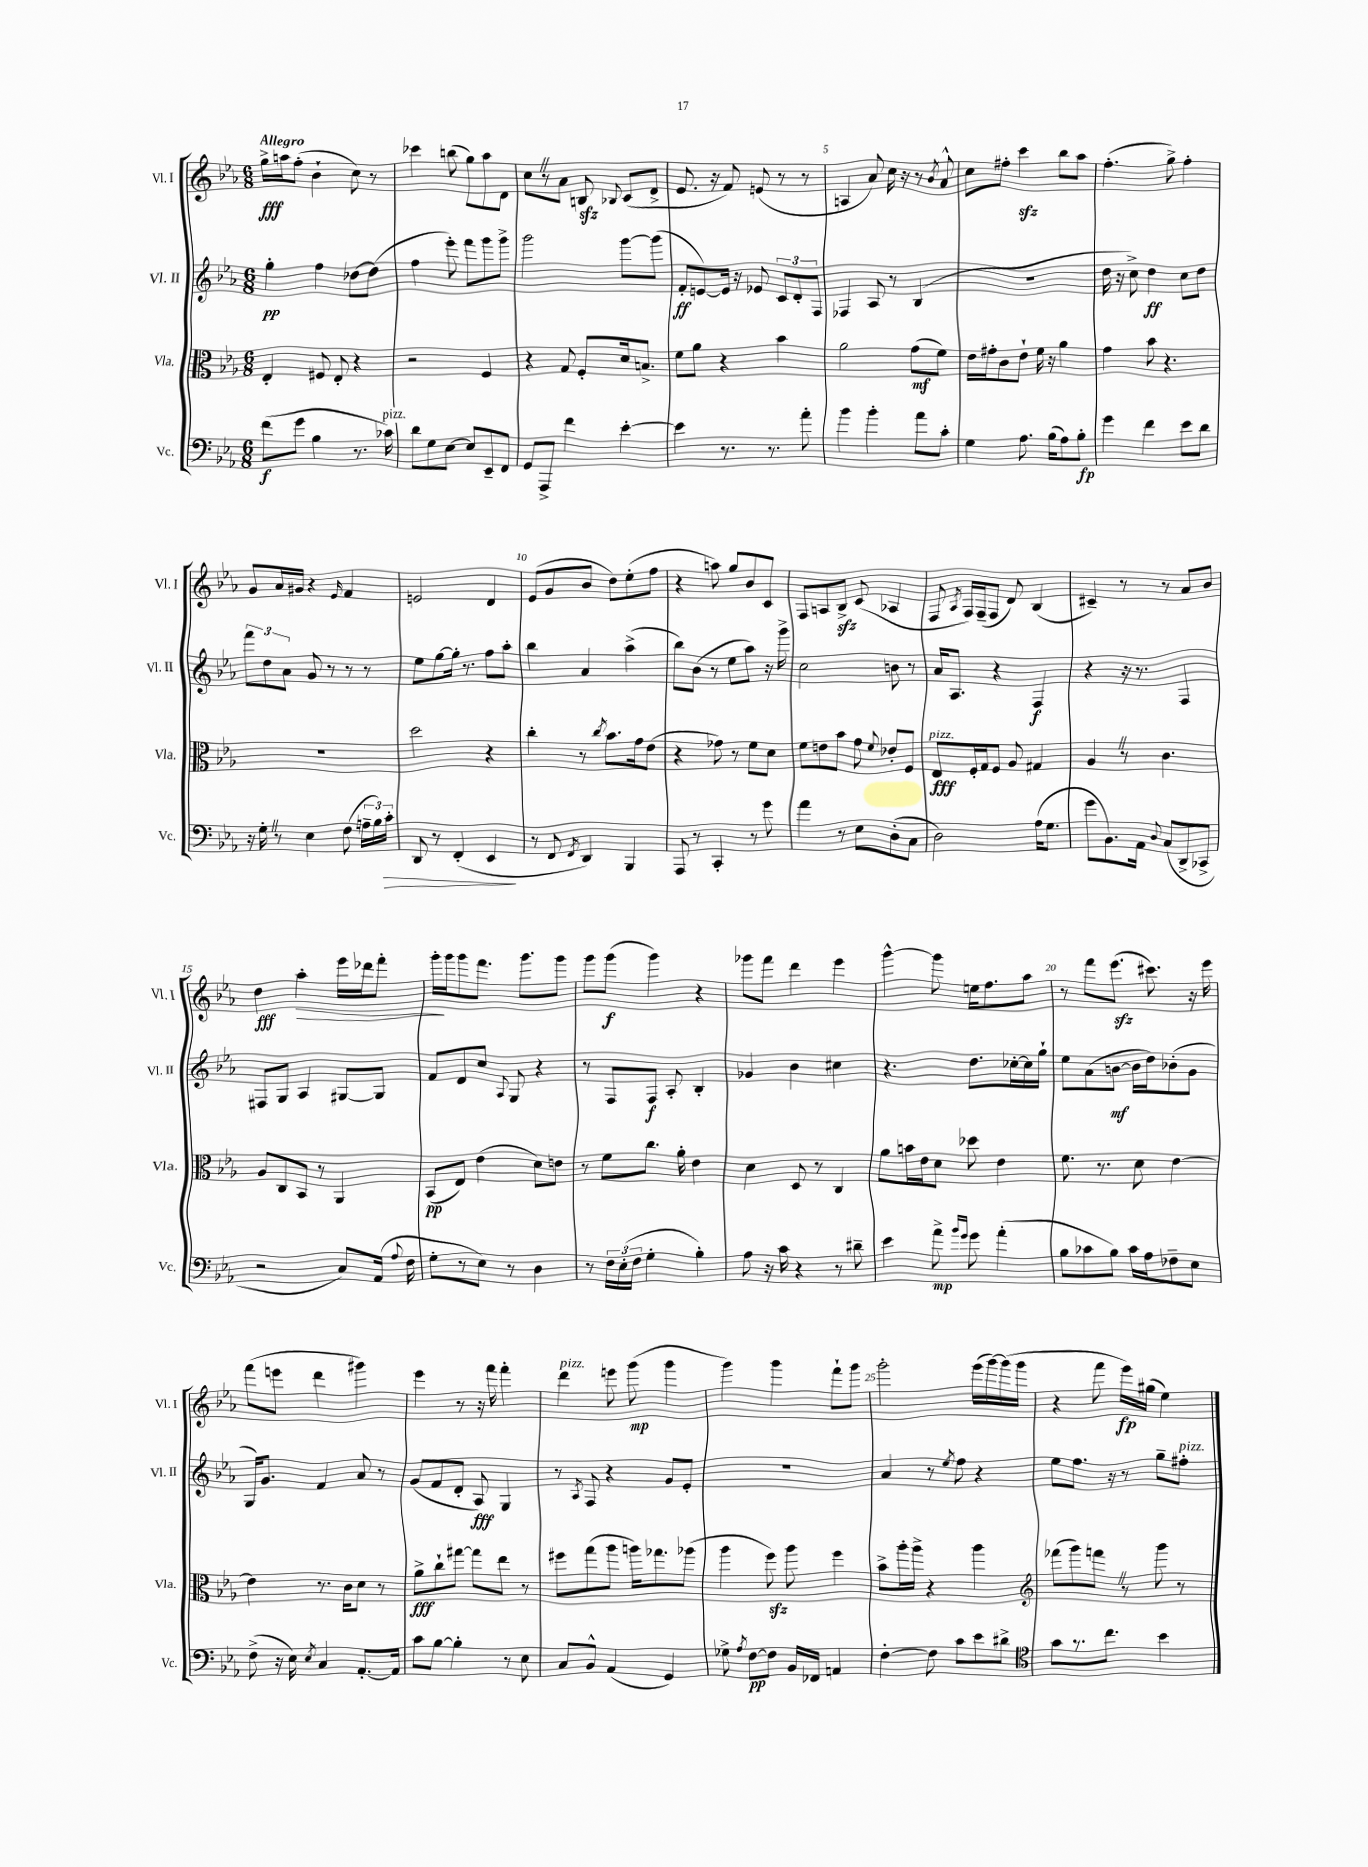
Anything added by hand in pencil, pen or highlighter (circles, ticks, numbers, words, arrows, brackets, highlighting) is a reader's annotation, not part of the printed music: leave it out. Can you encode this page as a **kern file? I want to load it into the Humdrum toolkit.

**kern	**kern	**kern	**kern
*staff4	*staff3	*staff2	*staff1
*clefF4	*clefC3	*clefG2	*clefG2
*k[b-e-a-]	*k[b-e-a-]	*k[b-e-a-]	*k[b-e-a-]
*M6/8	*M6/8	*M6/8	*M6/8
(8f\L	4E-'/	4gg'\	16gg^\LL
.	.	.	16aa\J
8g\J	.	.	(8ff'\J
4B-\	8F#/	4ff\	4b-`\
.	8E-'/	.	.
8.r	4r	[8dd-\L	8cc\)
.	.	(8dd-\]J	8r
16c-\)	.	.	.
=	=	=	=
8d\L	2r	4ff\	4ccc-\
8G\	.	.	.
[8E-\J	.	8eee-'\)	(8bb\
8E-/]L	.	8fff\L	8gg\L)
8EE-~/	4F/	8ggg\	8aa-\
8FF/J	.	8ggg^\J	8d\J
=	=	=	=
8GG/L	4r	2ggg\	8cc\L
8AAA-^/J	.	.	8r
4f\	8G/	.	8a-\J
.	8F'/L	.	8B/
.	.	.	8qqB-/
[4e-'\	16d/k	[8ggg\L	(8c/L
.	8.B^/J	.	.
.	.	(8ggg\]J	8d^/J
=	=	=	=
4e-\]	8f\L	8f'/L	8.e-/
.	8a-\J	[8e/)	.
.	.	.	16r
8.r	4r	16e/]Jk	8f/)
.	.	16r	.
.	.	8e-/	(8e/
8.r	.	.	.
.	4b-\	12c/L	8r
.	.	12d'/	.
8a-'\	.	.	8r
.	.	12F/J	.
=	=	=	=
4b-\	2a-\	4F-/	4A/
4b-'\	.	8A-/	8a-/)
.	.	8r	16cc\
.	.	.	16r
8a-\L	(8g\L	(4B-/	8r
.	.	.	8qb-/
8c'\J	8f\J)	.	8a-^^/
=	=	=	=
4G\	16e-\LL	2.r	8cc\L
.	16g#'\J	.	.
.	8c\	.	8ff#'\J
8.A-\	8e-`\J	.	4ccc\
.	16f\	.	.
(16B-\LK	16r	.	.
8A-\)	4a-\	.	8bb-\L
8B-'\J	.	.	8aa-\J
=	=	=	=
4g\	4g\	16dd\	(4.ff'\
.	.	16r	.
.	.	8cc^\)	.
4f\	8b-\	4dd\	.
.	4.r	.	8gg^\)
8e-\L	.	8cc\L	4ff'\
8d\J	.	8dd\J	.
=	=	=	=
16r	2.r	12fff\L	8g/L
16G'\	.	.	.
.	.	12dd\	.
8r	.	.	16a-/L
.	.	12a-\J	.
.	.	.	16g#/JJ
4E-\	.	8g/	4r
.	.	8r	.
.	.	.	16qqe-/
(8F\	.	8r	4f/
24A~\LL	.	8r	.
24B-\)	.	.	.
24c'\JJ	.	.	.
=	=	=	=
8DD/	2dd\	8ee-\L	2e/
8r	.	[8gg\	.
(4FF'/	.	16gg'\]Jk	.
.	.	8.r	.
4EE-/	4r	8ff\L	4d/
.	.	8aa-'\J	.
=	=	=	=
8r	4cc'\	4bb-\	(8e-/L
8FF/	.	.	8g/
8qFF/	.	.	.
4DD/)	8r	4a-/	8b-/J
.	8qcc/	.	.
.	8.b-\L	.	8dd\L)
4BBB-/	.	(4aa-^\	(8ee-'\
.	16g\k	.	.
.	(8e-\J	.	8ff\J
=	=	=	=
8AAA-/	4r	8bb-\L)	4r
8r	.	(8b-\J	.
4CC'/	8g-\)	8r	8aa\)
.	8r	8ee-\L	8gg/L
8r	8f\L	8aa-\J)	8b-/
8g\	8d\J	16r	8c/J
.	.	16ggg^\	.
=	=	=	=
4a-\	8f\L	2cc\	8F/L
.	8e\	.	8A/
8r	8b-\J	.	8B-^/J
8E-\L	8g\	.	(8c/
.	8qqf/	.	.
(8D'\	8e-'/L	8b\	4A-/
8C\J	8F/J	8r	.
=	=	=	=
2D\)	8E-/L	16a-/LK	8F/
.	.	8.A-/J	.
.	.	.	8qA-/
.	16F'/L	.	16F/LL)
.	16G/J	.	(16F~/J
.	8F/J	4r	8F/J
.	8A-/	.	8d/)
(16A-\LK	4G#/	4F/	(4B-/
8.G\J	.	.	.
=	=	=	=
8g\L	4A-/	4r	4c#~/)
8.BB-\)	.	.	.
.	8r	16r	8r
16AA-\Jk	.	8.r	.
8qqD/	.	.	.
(8C/L	4.c\	.	8r
8DD^/	.	4F/	8a-/L
8CC-^/J	.	.	8b-/J
=	=	=	=
2r	8A-/L	8F#/L	4dd\
.	8C/	8G/J	.
.	8BB-/J	4A-/	4aa-'\
.	8r	.	.
8C/L)	4AA-/	[8G#/L	16eee-\LL
.	.	.	16ddd-\J
(16AA-/Jk	.	8G#/]J	8fff'\J
8qqA-/	.	.	.
16F\	.	.	.
=	=	=	=
8G'\L	(8BB-/L	8f/L	16ggg'\LL
.	.	.	16ggg\J
8r	8E-/J)	8d/	8ggg\
8E-\J)	(4e-\	8cc/J	8.fff\J
.	.	8qqA-/	.
8r	.	8G/	.
.	.	.	8.ggg\L
4D\	8d\L)	4r	.
.	8e\J	.	8ggg\J
=	=	=	=
8r	8r	8r	8ggg\L
24F\LL	8f\L	8F/L	(8ggg\J
(24E-'\	.	.	.
24F\JJ	.	.	.
4G'\	8.cc\J	8F/J	4ggg\)
.	.	8A-'/	.
.	16a-'\	.	.
4B-'\)	4e-\	4B-'/	4r
=	=	=	=
8A-\	4d\	4g-/	8ggg-\L
16r	.	.	8fff\J
16c\	.	.	.
4r	8D/	4b-\	4ddd\
.	8r	.	.
8r	4C/	4cc#\	4eee-\
8d#~\	.	.	.
=	=	=	=
4e-\	8a-\L	4.r	[4ggg^^\
.	16b\L	.	.
.	16e-\J	.	.
8a-^\	8d\J	.	8ggg\]
16qqb-/LL	.	.	.
16qqg/JJ	.	.	.
8g\	8dd-\	8.dd\L	16ee\LK
.	.	.	8.ff\
(4a-'\	4e-\	.	.
.	.	[16cc-'\L	.
.	.	16cc-\]	8aa-\J
.	.	16gg`\JJ	.
=	=	=	=
8B-\L	8.f\	8ee-\L	8r
8c-\	.	(8a-\	8fff\L
.	8.r	.	.
8B-\J)	.	[8b\J	(8.eee-\J
16c-\LL	8d\	16b\]LL	.
16A-\J	.	16dd\J)	8.ccc#\)
8F-~\	[4e-\	(8b-'\	.
8E-\J	.	8g\J	16r
.	.	.	16eee-\
=	=	=	=
(8F^\	4e-\]	16G/LK)	(8fff\L
.	.	8.g/J	.
16r	.	.	8eee\J
16E-\)	.	.	.
8qE-/	.	.	.
4C/	8.r	4f/	4ddd\
.	16c\LK	.	.
[8.AA-'/L	8d\J	8a-/	4ggg#\)
.	8r	8r	.
16AA-/]Jk	.	.	.
=	=	=	=
8c\L	8a-^\L	(8g/L	4eee-\
[8B-\J	8cc`\	8f/	.
4B-'\]	[8gg#\J	8d'/J	8r
.	8gg#\]L	8A-/)	16r
.	.	.	16fff\
8r	8ee-\J	4G/	4fff'\
8E-\	8r	.	.
=	=	=	=
8C/L	8ff#\L	8r	4ddd\
.	.	8qA-/	.
8BB-^^/J	(8gg\	8F/	.
(4AA-/	8aa-\J	4r	8eee\
.	16aa\LK)	.	(8ggg\
.	8.gg-\	.	.
4GG/)	.	8g/L	4ggg\
.	(8aa-\J	8e-'/J	.
=	=	=	=
8G-^\	4aa-\	2.r	4ggg\)
8qA-/	.	.	.
[8F\L	.	.	.
8F\]J	8ff\)	.	4ggg\
16BB-/LL	8aa-\	.	.
16FF-/JJ	.	.	.
4AA/	4ff\	.	8fff`\L
.	.	.	8ggg\J
=	=	=	=
[4F'\	8b-^\L	4a-/	2ggg'\
.	16aa-'\L	.	.
.	16aa-^\JJ	.	.
8F\]	4r	8r	.
.	.	8qee-/	.
8c\L	.	8ff\	.
8e-\	4aa-\	4r	(16eee-\LL
.	.	.	[16ggg\)
8d#^\J	.	.	(16ggg\]
.	.	.	16ggg\JJ
=	=	=	=
*clefC4	*clefG2	*	*
8g\L	(8fff-\L	8ee-\L	4r
8.r	8ggg\)	8.ff\J	.
.	8fff\J	.	8fff\
8.cc\J	.	16r	.
.	8r	8r	16eee-\LL)
.	.	.	(16gg#\JJ
4b-\	8ggg\	8gg~\L	4ee-\)
.	8r	8ff#'\J	.
==	==	==	==
*-	*-	*-	*-
